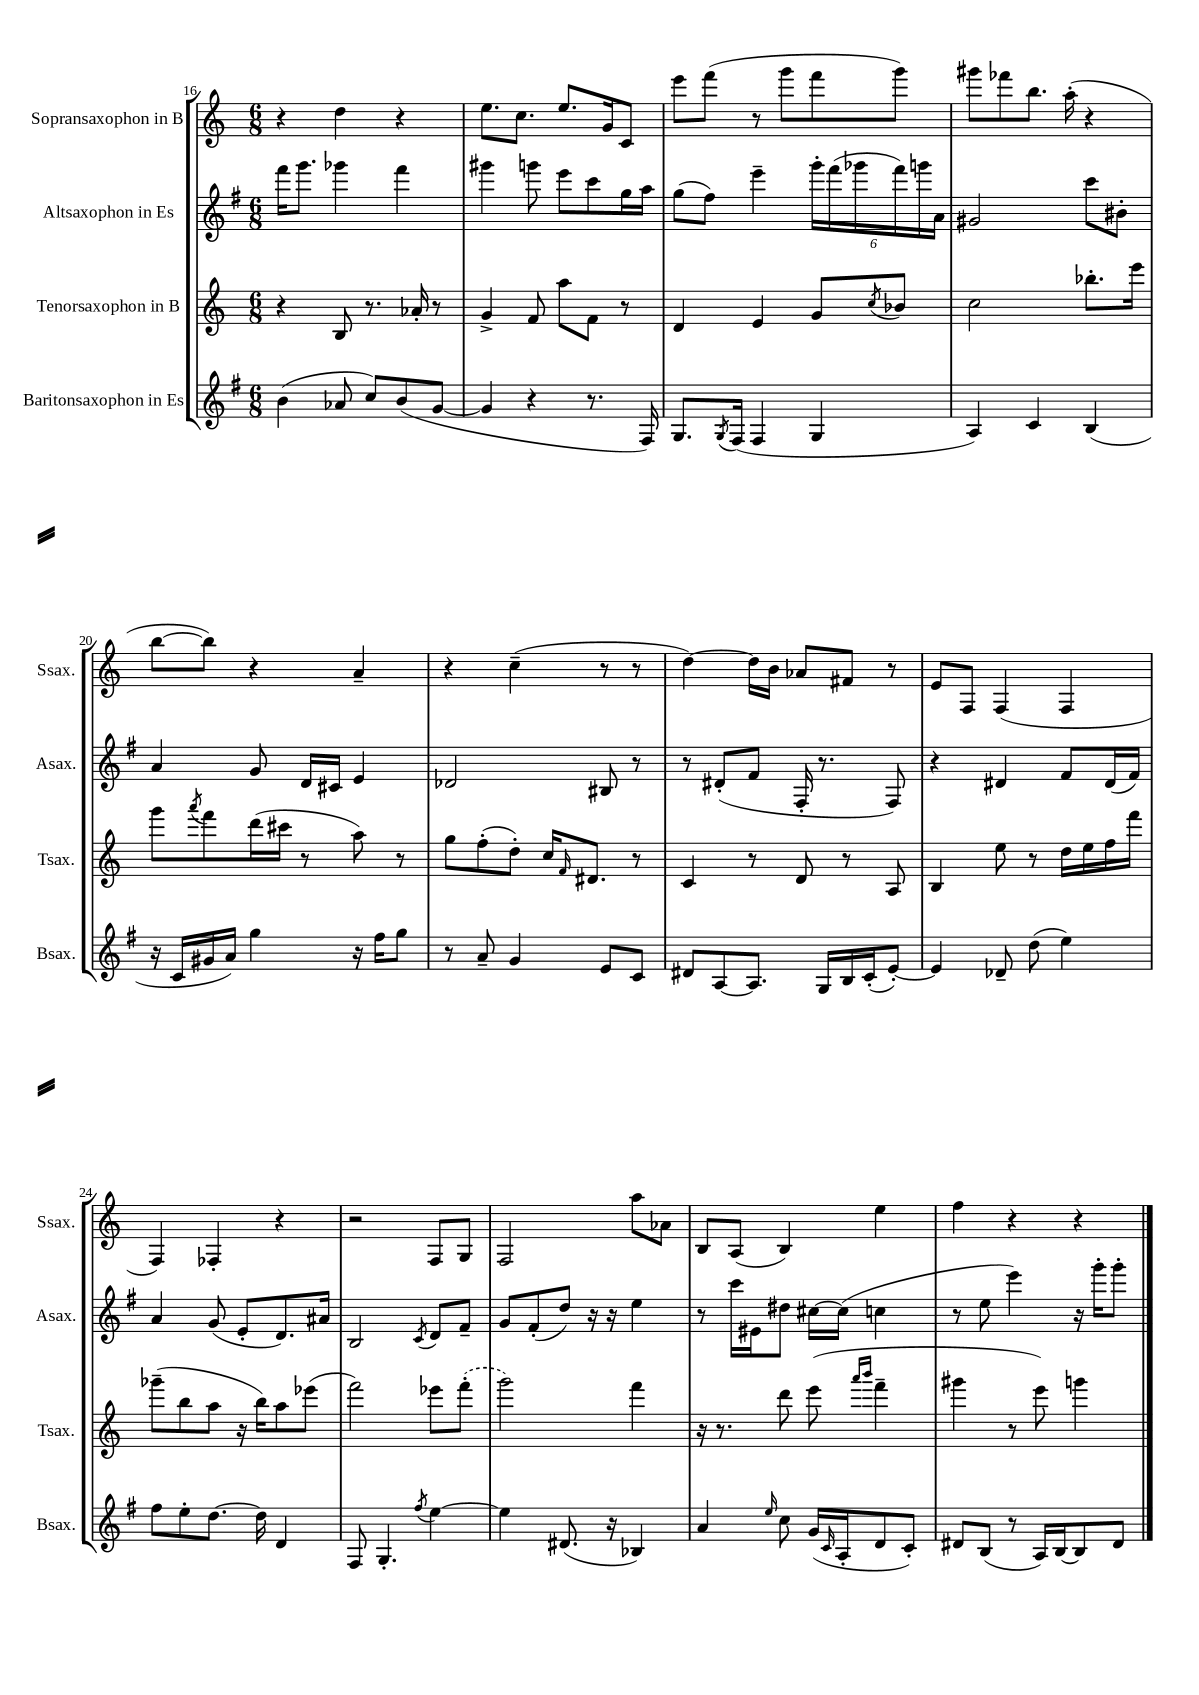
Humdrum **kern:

**kern	**kern	**kern	**kern
*staff4	*staff3	*staff2	*staff1
*clefG2	*clefG2	*clefG2	*clefG2
*k[f#]	*k[]	*k[f#]	*k[]
*M6/8	*M6/8	*M6/8	*M6/8
(4b\	4r	16fff#\LK	4r
.	.	8.ggg\J	.
8a-/	8B/	4ggg-\	4dd\
8cc/L)	8.r	.	.
(8b/	.	4fff#\	4r
.	16a-'/	.	.
[8g/J	8r	.	.
=	=	=	=
4g/]	4g^/	4ggg#\	8.ee\L
.	.	.	8.cc\J
4r	8f/	8ggg\	.
.	8aa\L	8eee\L	8.ee/L
8.r	8f\J	8ccc\	.
.	.	.	16g/k
.	8r	16gg\L	8c/J
16F#/)	.	16aa\JJ	.
=	=	=	=
8.G/L	4d/	(8gg\L	8eee\L
.	.	8ff#\J)	(8fff\J
8qG/	.	.	.
(16F#/Jk	.	.	.
4F#/	4e/	4eee~\	8r
.	.	.	8ggg\L
4G/	8g/L	24ggg'\LL	8fff\
.	.	(24fff#\	.
.	.	24ggg-\	.
.	8qcc/	.	.
.	8b-/J	24fff#\)	8ggg\J)
.	.	24ggg\	.
.	.	24a\JJ	.
=	=	=	=
4A/)	2cc\	2g#/	8ggg#\L
.	.	.	8fff-\
4c/	.	.	8.bb\J
.	.	.	(16aa'\
(4B/	8.bb-'\L	8ccc\L	4r
.	.	8b#'\J	.
.	16eee\Jk	.	.
=	=	=	=
16r	8ggg\L	4a/	[8bb\L
16c/LL	.	.	.
.	8qaaa/	.	.
16g#/	8fff\	.	8bb\]J)
16a/JJ)	.	.	.
4gg\	(16ddd\L	8g/	4r
.	16ccc#\JJ	.	.
.	8r	16d/LL	.
.	.	16c#/JJ	.
16r	8aa\)	4e/	4a~/
16ff#\LK	.	.	.
8gg\J	8r	.	.
=	=	=	=
8r	8gg\L	2d-/	4r
8a~/	(8ff'\	.	.
4g/	8dd'\J)	.	(4cc~\
.	16cc/LK	.	.
.	16qqf/	.	.
.	8.d#/J	.	.
8e/L	.	8B#/	8r
8c/J	8r	8r	8r
=	=	=	=
8d#/L	4c/	8r	[4dd\)
[8A/	.	(8d#'/L	.
8.A/]J	8r	8f#/J	16dd\]LL
.	.	.	16b\JJ
.	8d/	16F#'/	8a-/L
16G/LL	.	8.r	.
16B/	8r	.	8f#/J
(16c'/J	.	.	.
[8e'/J)	8A/	8F#/)	8r
=	=	=	=
4e/]	4B/	4r	8e/L
.	.	.	8F/J
8d-~/	8ee\	4d#/	(4F/
(8dd\	8r	.	.
4ee\)	16dd\LL	8f#/L	4F/
.	16ee\	.	.
.	16ff\	(16d#/L	.
.	16fff\JJ	16f#/JJ)	.
=	=	=	=
8ff#\L	(8ggg-~\L	4a/	4F/)
8ee'\	8bb\	.	.
[8.dd\J	8aa\J	(8g/	4F-'/
.	16r	8e'/L	.
16dd\]	16bb\LK)	.	.
4d/	8aa\	8.d/)	4r
.	(8eee-\J	.	.
.	.	16a#/Jk	.
=	=	=	=
8F#/	2fff\)	2B/	2r
4.G'/	.	.	.
8qff#/	.	8qc/	.
[4ee\	8eee-\L	8d/L	8F/L
.	(8fff'\J	8f#~/J	8G/J
=	=	=	=
4ee\]	2ggg\)	8g/L	2F/
.	.	(8f#'/	.
(8.d#/	.	8dd/J)	.
.	.	16r	.
16r	.	16r	.
4B-/)	4fff\	4ee\	8aa\L
.	.	.	8a-\J
=	=	=	=
4a/	16r	8r	8B/L
.	8.r	.	.
.	.	16ccc\LL	(8A/J
.	.	16e#\J	.
16qqee/	.	.	.
8cc\	8ddd\	8dd#\J	4B/)
(16g/LL	(8eee\	[16cc#\LL	.
16qqc/	.	.	.
16A'/J	.	(16cc#\]JJ	.
.	16qqaaa/LL	.	.
.	16qqbbb/JJ	.	.
8d/	4fff~\	4cc\	4ee\
8c'/J)	.	.	.
=	=	=	=
8d#/L	4ggg#\	8r	4ff\
(8B/J	.	8ee\	.
8r	8r	4eee\)	4r
16A/LL)	8eee\)	.	.
[16B/J	.	.	.
8B/]	4ggg\	16r	4r
.	.	16ggg'\LK	.
8d#/J	.	8ggg'\J	.
==	==	==	==
*-	*-	*-	*-
